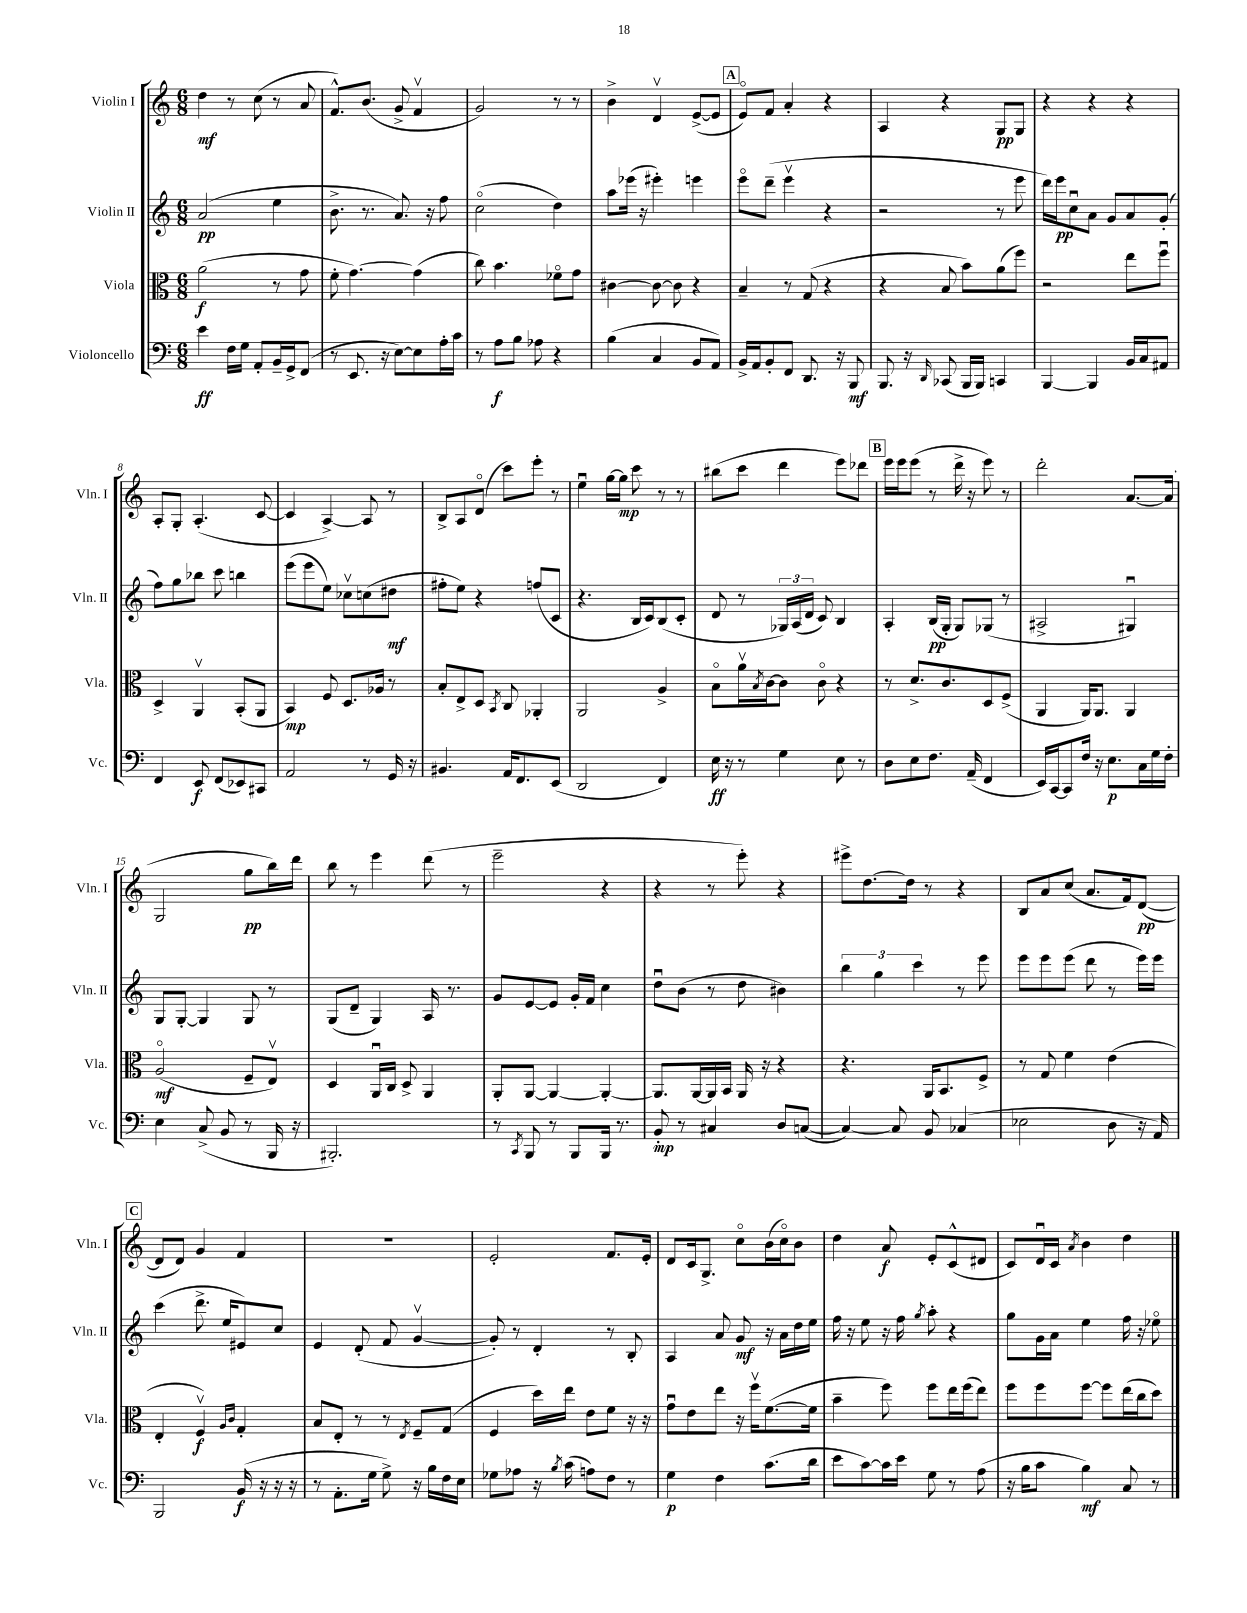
<<
\new StaffGroup <<
\new Staff = "s0" \with { instrumentName = "Violin I" shortInstrumentName = "Vln. I" } {
    \clef treble \key c \major \numericTimeSignature \time 6/8
    d''4\mf r8 c''8( r8 a'8 |
    f'8.-^) b'8.( g'8-> f'4\upbow |
    g'2) r8 r8 |
    b'4-> d'4\upbow e'8~->( e'8 |
    \mark \markup { \box "A" } e'8\flageolet) f'8 a'4-. r4 |
    a4 r4 g8\pp g8 |
    r4 r4 r4 |
    a8-. g8-. a4.-.( c'8~ |
    c'4 a4~->) a8 r8 |
    b8-> a8 d'8\flageolet( c'''8) e'''8-. r8 |
    e''4\downbow g''16~ g''16\mp c'''8 r8 r8 |
    bis''8( c'''8 d'''4 e'''8) des'''8 |
    \mark \markup { \box "B" } e'''16 e'''16 e'''8( r8 d'''16-> r16 e'''8) r8 |
    d'''2-. a'8.~ a'16( |
    g2 g''8\pp b''16) d'''16 |
    b''8 r8 e'''4 d'''8( r8 |
    e'''2-- r4 |
    r4 r8 e'''8-.) r4 |
    eis'''8-> d''8.~ d''16 r8 r4 |
    b8 a'8 c''8( a'8. f'16) d'8~\pp( |
    \mark \markup { \box "C" } d'8 d'8) g'4 f'4 |
    R2. |
    e'2-. f'8. e'16-. |
    d'8 c'16 g8.-> c''8\flageolet b'16( c''16\flageolet) b'8 |
    d''4 a'8\f e'8-. c'8-^( dis'8 |
    c'8) d'16\downbow c'16 \acciaccatura { a'8 } b'4 d''4 \bar "|." |
}
\new Staff = "s1" \with { instrumentName = "Violin II" shortInstrumentName = "Vln. II" } {
    \clef treble \key c \major \numericTimeSignature \time 6/8
    a'2\pp( e''4 |
    b'8.-> r8. a'8.) r16 f''8 |
    c''2\flageolet( d''4) |
    a''8 ees'''16( r16 eis'''4-.) e'''4 |
    \mark \markup { \box "A" } e'''8\flageolet d'''8--( e'''4\upbow r4 |
    r2 r8 e'''8 |
    d'''16) e'''16\pp c''8\downbow a'8 g'8 a'8 g'8-.( |
    f''8) g''8 bes''8 c'''8 b''4 |
    e'''8( e'''8 e''8) ces''8\upbow c''8( dis''8\mf |
    fis''8-. e''8) r4 f''8( c'8 |
    r4. b16 c'16) b8( c'8-. |
    d'8 r8 \tuplet 3/2 { ges16) a16( d'16 } c'8) b4 |
    \mark \markup { \box "B" } a4-. b16\pp( g16-. g8) ges8( r8 |
    ais2-> gis4\downbow) |
    g8 g8~-. g4 g8 r8 |
    g8( d'8-- g4) a16 r8. |
    g'8 e'8~ e'8 g'16-. f'16 c''4 |
    d''8\downbow b'8( r8 d''8 bis'4) |
    \tuplet 3/2 { b''4 g''4 c'''4 } r8 e'''8 |
    e'''8 e'''8 e'''8( d'''8 r8 e'''16) e'''16 |
    \mark \markup { \box "C" } c'''4( d'''8.-> e''16 eis'8) c''8 |
    e'4 d'8-.( f'8 g'4~\upbow |
    g'8-.) r8 d'4-. r8 b8-. |
    a4 a'8 g'8\mf r16 a'16 d''16 e''16 |
    f''16 r16 e''8 r16 f''16 \acciaccatura { g''8 } a''8-. r4 |
    g''8 g'16 a'16 e''4 f''16 r16 ees''8\flageolet \bar "|." |
}
\new Staff = "s2" \with { instrumentName = "Viola" shortInstrumentName = "Vla." } {
    \clef alto \key c \major \numericTimeSignature \time 6/8
    a'2\f( r8 g'8 |
    f'8-. g'4.~) g'4( |
    c''8) b'4. fes'8\flageolet g'8 |
    cis'4~ cis'8~ cis'8 r4 |
    \mark \markup { \box "A" } b4-- r8 g8( r4 |
    r4 b8 b'8) a'8( f''8) |
    r2 e''8 f''8\downbow |
    d4-> a,4\upbow b,8-.( a,8 |
    b,4\mp) f8 d8. aes16 r8 |
    b8-. e8-> d8 \acciaccatura { b,8 } c8 aes,4-. |
    a,2 a4-> |
    b8\flageolet a'16\upbow \acciaccatura { b8 } c'16~ c'8 c'8\flageolet r4 |
    \mark \markup { \box "B" } r8 d'8.-> c'8. d8 f8->( |
    a,4 a,16) a,8. a,4 |
    a2\flageolet\mf( f8-- e8\upbow) |
    d4 a,16\downbow c16 d8-> a,4 |
    a,8-. a,8~ a,4~ a,4~-. |
    a,8. a,16~ a,16 b,16 a,16 r16 r4 |
    r4. a,16 b,8. f8-> |
    r8 g8 f'4 e'4( |
    \mark \markup { \box "C" } e4-. f4\upbow\f) \grace { a16 c'16 } g4-. |
    b8 e8-. r8 r8 \acciaccatura { e8 } f8-- g8( |
    f4 d''16) e''16 e'8 f'8 r16 r16 |
    g'8\downbow e'8 e''8 r16 f''16\upbow f'8.~( f'16 |
    b'4-- f''8) f''8 e''16 f''16( e''8) |
    f''8 f''8 f''8~ f''8 e''16( c''16 d''8) \bar "|." |
}
\new Staff = "s3" \with { instrumentName = "Violoncello" shortInstrumentName = "Vc." } {
    \clef bass \key c \major \numericTimeSignature \time 6/8
    e'4\ff f16 g16 a,8-. b,16-- g,16-> f,8( |
    r8 e,8. r16 e8~) e8 a16-. c'16 |
    r8 a8\f b8 aes8 r4 |
    b4( c4 b,8 a,8) |
    \mark \markup { \box "A" } b,16-> a,16 b,8-. f,8 d,8. r16 b,,8\mf |
    b,,8. r16 \grace { d,16 } ces,8( b,,16 b,,16) c,4 |
    b,,4~ b,,4 b,16 c16 ais,8 |
    f,4 e,8\f f,8( ees,8) cis,8 |
    a,2 r8 g,16 r16 |
    bis,4. a,16 f,8. e,8( |
    d,2 f,4) |
    e16\ff r16 r8 g4 e8 r8 |
    \mark \markup { \box "B" } d8 e8 f8. a,16--( f,4 |
    e,16) c,16~ c,8 f16 r16 e8.\p c16 g16 f16-. |
    e4 c8->( b,8 r8 b,,16 r16 |
    bis,,2.-.) |
    r8 \acciaccatura { c,8 } b,,8 r8 b,,8 b,,16 r8. |
    b,8-.\mp r8 cis4 d8 c8~( |
    c4~) c8 b,8 ces4( |
    ees2 d8 r16 a,16) |
    \mark \markup { \box "C" } b,,2 b,16\f( r16 r16 r16 |
    r8 a,8.-. g16 g8->) r16 b16 f16 e16 |
    ges8 aes8 r16 \acciaccatura { b8 } c'16( a8) f8 r8 |
    g4\p f4 c'8.( d'16 |
    e'8 c'8~) c'16 e'16 g8 r8 a8( |
    r16 b16 c'8 b4\mf) c8 r8 \bar "|." |
}
>>
>>
